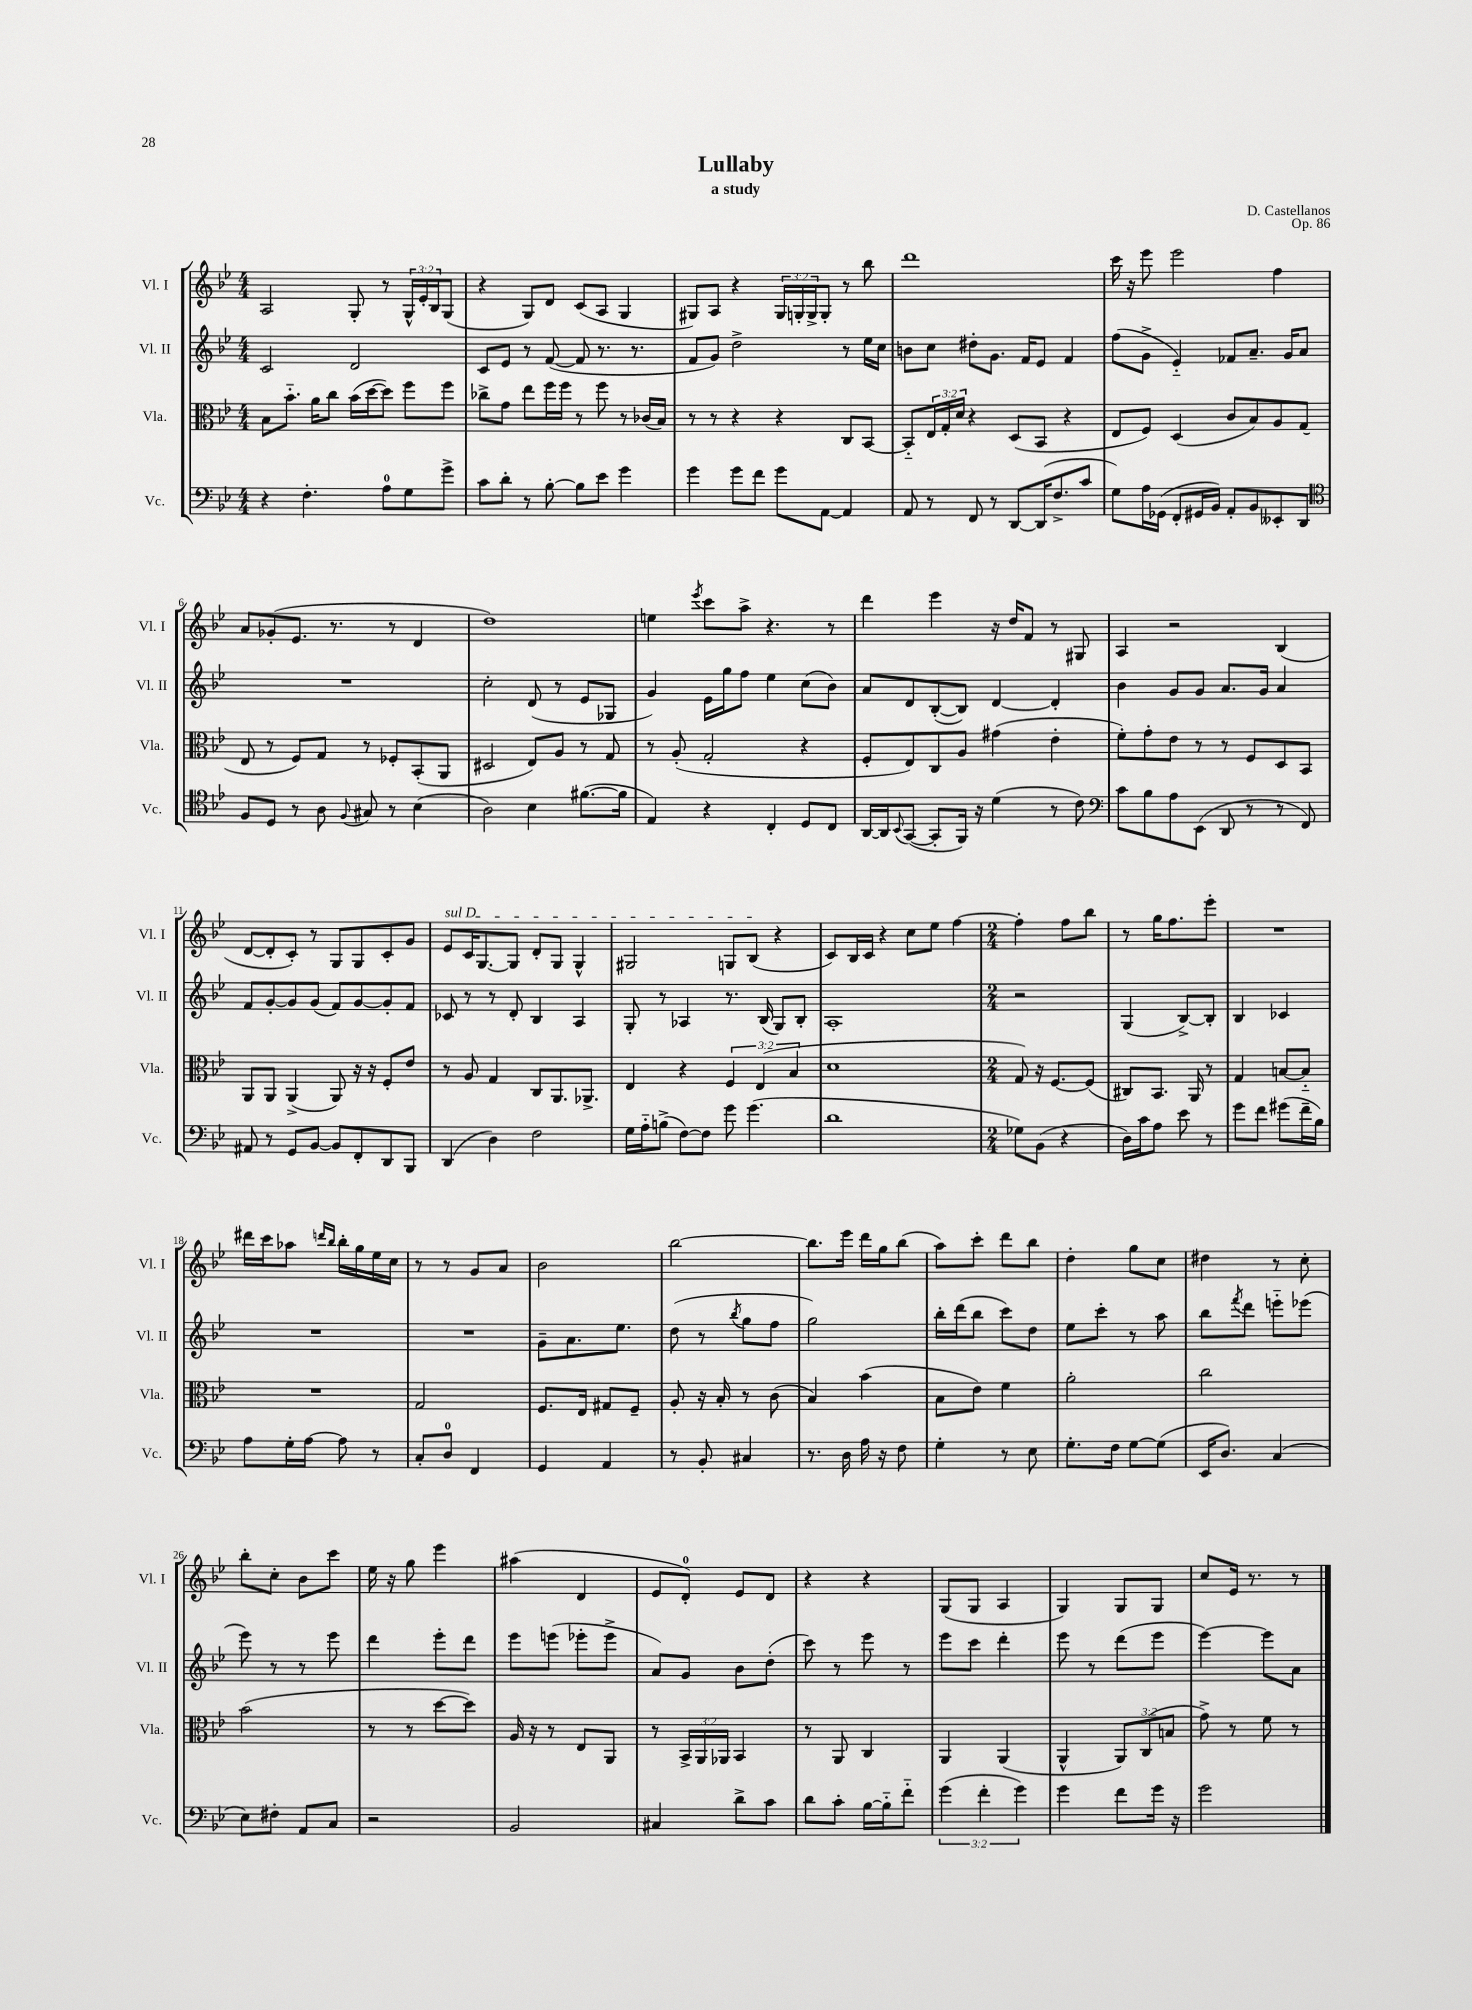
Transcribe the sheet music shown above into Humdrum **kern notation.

**kern	**kern	**kern	**kern
*part4	*part3	*part2	*part1
*staff4	*staff3	*staff2	*staff1
*I"Vc.	*I"Vla.	*I"Vl. II	*I"Vl. I
*I'Vc.	*I'Vla.	*I'Vl. II	*I'Vl. I
*clefF4	*clefC3	*clefG2	*clefG2
*k[b-e-]	*k[b-e-]	*k[b-e-]	*k[b-e-]
*M4/4	*M4/4	*M4/4	*M4/4
=1	=1	=1	=1
4r	8B-\L	2c/	2A/
.	8.b-\J	.	.
4.F'\	.	.	.
.	16a\KL	.	.
.	8cc\J	.	.
.	(16b-\LL	2d/	8G'/
.	[16dd\J	.	.
8A\L	8dd\J])	.	8r
8G\	8ff\L	.	24G^^/LL
.	.	.	24e-'/
.	.	.	24B-/J
8g^\J	8ff\J	.	(8G/J
=2	=2	=2	=2
8c\L	8cc-X^\L	8c/L	4r
8d'\J	8g\J	8e-/J	.
8r	8ee-\L	8r	8G/L)
[8B-'\	16ff\L	([8f/	8d/J
.	16ff\JJ	.	.
8B-\L]	8r	8f/]	(8c/L
8e-\J	8ff\	8.r	8A/J
4g\	8r	.	4G/
.	.	8.r	.
.	(16c-X/LL	.	.
.	16B-/JJ)	.	.
=3	=3	=3	=3
4g\	8r	8f/L	8G#X/L)
.	8r	8g/J)	8A/J
8g\L	4r	2dd^\	4r
8f\J	.	.	.
8g\L	4r	.	24G#/LL
.	.	.	24Gn'/
.	.	.	24G^/J
[8AA\J	.	.	8G'/J
4AA/]	8C/L	8r	8r
.	[8BB-/J	16ee-\LL	8bb-\
.	.	16cc\JJ	.
=4	=4	=4	=4
8AA/	8BB-/L]	8bn\L	1ddd
8r	24E-/L	8cc\J	.
.	24G'/	.	.
.	24d/JJ	.	.
8FF/	4r	8dd#X'\L	.
8r	.	8.g\J	.
[8DD/L	(8D/L	.	.
.	.	16f/KL	.
(16DD/K]	8BB-/J	8e-/J	.
8.F^/	.	.	.
.	4r	4f/	.
8c/J	.	.	.
=5	=5	=5	=5
8G\L)	8E-/L	(8ff\L	16ccc\
.	.	.	16r
16A\L	8F/J)	8g^\J	8eee-\
(16GG-X\JJ	.	.	.
8FF'/L	(4D/	4e-/)	2eee-\
16GG#X/L	.	.	.
16BB-/JJ)	.	.	.
8AA'/L	8c/L	8f-X/L	.
8BB-/	8B-/)	8.a~/J	.
8EE--X'/	8A/	.	4ff\
.	.	16g/KL	.
8DD/J	(8G/J	8a/J	.
!!LO:LB:g=z
=6	=6	=6	=6
*clefC4	*	*	*
8F/L	8E-/	1r	8a/L
8D/J	8r	.	(8g-X'/
8r	8F/L)	.	8.e-/J
8A\	8G/J	.	.
.	.	.	8.r
8qqF/	.	.	.
8G#X/	8r	.	.
8r	8F-X'/L	.	8r
(4B-\	(8BB-'/	.	4d/
.	8AA/J	.	.
=7	=7	=7	=7
2A\)	2D#X/	2cc'\	1dd)
4B-\	8E-/L)	(8d/	.
.	8A/J	8r	.
([8.f#X\L	8r	8e-/L	.
.	8G/	8G-X/J	.
16f#\Jk]	.	.	.
=8	=8	=8	=8
4E-/)	8r	4g/)	4een\
.	(8A'/	.	.
.	.	.	8qeee-/
4r	2G'/	16e-\LL	8ccc\L
.	.	16gg\J	.
.	.	8ff\J	8aa^\J
4C'/	.	4ee-\	4.r
8D/L	4r	(8cc\L	.
8C/J	.	8b-\J)	8r
=9	=9	=9	=9
[16AA/LL	8F'/L	8a/L	4ddd\
16AA/J]	.	.	.
8qqBB-/	.	.	.
([8GG/J	8E-/)	8d/	.
8GG'/L]	8C/	([8B-'/	4eee-\
16FF/Jk)	8A/J	8B-/J])	.
16r	.	.	.
(4d\	(4g#X\	[4d/	16r
.	.	.	16dd/KL
.	.	.	8f/J
8r	4e-'\	4d'/]	8r
8c\)	.	.	8G#X/
=10	=10	=10	=10
*clefF4	*	*	*
8c\L	8f'\L)	4b-\	4A/
8B-\	8g'\	.	.
8A\	8e-\J	8g/L	2r
(8EE-\J	8r	8g/J	.
8DD/	8r	8.a/L	.
8r	8F/L	.	.
.	.	16g/Jk	.
8r	8D/	4a/	(4B-/
8FF/)	8BB-/J	.	.
!!LO:LB:g=z
=11	=11	=11	=11
8AA#X/	8AA/L	8f/L	[8d/L
8r	8AA/J	[8g'/	8d'/]
8GG/L	(4AA^/	8g/]	8c'/J)
[8BB-/J	.	(8g/J	8r
8BB-/L]	8AA/)	8f/L)	8G/L
8FF'/	16r	[8g/	8G/
.	16r	.	.
8DD/	8F'/L	8g'/]	8c'/
8BBB-/J	8e-/J	8f/J	8g/J
=12	=12	=12	=12
!	!	!	!LO:TX:a:i:t=sul D
(4DD/	8r	8c-X/	8e-/L
.	8A/	8r	16c/K
.	.	.	[8.G/
4D\)	4G/	8r	.
.	.	8d'/	8G/J]
2F\	8C/L	4B-/	8d'/L
.	8.AA/	.	8G/J
.	.	4A/	4G^^/
.	8.AA-X^/J	.	.
=13	=13	=13	=13
16G\LL	4E-/	8G'/	2G#X/
16A\J	.	.	.
(8Bn^\J	.	8r	.
[8F\L)	4r	4A-X/	.
8F\J]	.	.	.
8g\	6F/	8.r	8Gn/L
(4.g\	.	.	(8B-/J
.	(6E-/	.	.
.	.	(16B-/	.
.	.	8G/L)	4r
.	6B-/	.	.
.	.	8B-'/J	.
=14	=14	=14	=14
1d	1d	1A'	8c/L)
.	.	.	16B-/L
.	.	.	16c/JJ
.	.	.	4r
.	.	.	8cc\L
.	.	.	8ee-\J
.	.	.	[4ff\
=15	=15	=15	=15
*M2/4	*M2/4	*M2/4	*M2/4
8G-X\L)	8G/)	2r	4ff'\]
(8BB-\J	16r	.	.
.	[8.F/L	.	.
4r	.	.	8ff\L
.	(8F/J]	.	8bb-\J
=16	=16	=16	=16
16D\LL)	8C#X/L)	(4G/	8r
16c\J	.	.	.
8A\J	8.BB-/J	.	16gg\KL
.	.	.	8.ff\
8e-\	.	[8B-^/L)	.
.	16AA/	.	.
8r	8r	8B-'/J]	8eee-'\J
=17	=17	=17	=17
8g\L	4G/	4B-/	2r
8f\J	.	.	.
(8g#X\L	[8Bn/L	4c-X/	.
16f~\L	8B/J]	.	.
16B-\JJ)	.	.	.
!!LO:LB:g=z
=18	=18	=18	=18
8A\L	2r	2r	16ddd#X\LL
.	.	.	16ccc\J
16G'\L	.	.	8aa-X\J
[16A\JJ	.	.	.
.	.	.	16qqdddn/LL
.	.	.	16qqbb-/JJ
8A\]	.	.	16bb-'\LL
.	.	.	16gg\
8r	.	.	16ee-\
.	.	.	16cc\JJ
=19	=19	=19	=19
8C'/L	2G/	2r	8r
8D/J	.	.	8r
4FF/	.	.	8g/L
.	.	.	8a/J
=20	=20	=20	=20
4GG/	8.F/L	8g~\L	2b-\
.	.	8.a\	.
.	16E-/Jk	.	.
4AA/	8G#X/L	.	.
.	.	8.ee-\J	.
.	8F~/J	.	.
=21	=21	=21	=21
8r	8A'/	(8dd\	[2bb-\
8BB-'/	16r	8r	.
.	16B-'/	.	.
.	.	8qbb-/	.
4C#X/	8r	8gg\L	.
.	(8c\	8ff\J	.
=22	=22	=22	=22
8.r	4B-/)	2gg\)	8.bb-\L]
16D\	.	.	16eee-\Jk
16A\	(4b-\	.	16ddd\LL
16r	.	.	16gg\J
8F\	.	.	(8bb-\J
=23	=23	=23	=23
4G'\	8B-\L	16bb-'\LL	8aa\L)
.	.	(16ddd\J	.
.	8e-\J)	8bb-\J	8ccc'\J
8r	4f\	8ccc\L)	8ddd\L
8E-\	.	8dd\J	8bb-\J
=24	=24	=24	=24
8.G'\L	2a'\	8ee-\L	4dd'\
.	.	8ccc'\J	.
16F\Jk	.	.	.
[8G\L	.	8r	8gg\L
(8G\J]	.	8aa\	8cc\J
=25	=25	=25	=25
16EE-/KL	2cc\	8bb-\L	4dd#X\
8.D/J)	.	.	.
.	.	8qfff/	.
.	.	8ddd\J	.
(4C/	.	8eeen\L	8r
.	.	(8eee-X\J	8cc'\
!!LO:LB:g=z
=26	=26	=26	=26
8E-\L)	(2b-\	8eee-\)	8bb-'\L
8F#X'\J	.	8r	8cc'\J
8AA/L	.	8r	8b-\L
8C/J	.	8eee-\	8ccc\J
=27	=27	=27	=27
2r	8r	4ddd\	16ee-\
.	.	.	16r
.	8r	.	8gg\
.	[8dd\L	8eee-'\L	4eee-\
.	8dd\J])	8ddd\J	.
=28	=28	=28	=28
2BB-/	16A/	8eee-\L	(4aa#X\
.	16r	.	.
.	8r	(8eeen\J	.
.	8E-/L	8eee-X'\L	4d/
.	8AA/J	8eee-^\J	.
=29	=29	=29	=29
4C#X/	8r	8a/L)	8e-/L
.	24BB-^/LL	8g/J	8d'/J)
.	24AA/	.	.
.	24AA-X/JJ	.	.
8d^\L	4BB-/	8b-\L	8e-/L
8c\J	.	(8dd'\J	8d/J
=30	=30	=30	=30
8d\L	8r	8ccc\)	4r
8c'\J	8AA/	8r	.
[16B-\LL	4C/	8eee-\	4r
16B-\J]	.	.	.
8f\J	.	8r	.
=31	=31	=31	=31
(6g\	4AA/	8eee-\L	(8G/L
.	.	8ccc\J	8G/J
6f'\	.	.	.
.	(4AA/	4ddd'\	4A/
6g\)	.	.	.
=32	=32	=32	=32
4g\	4AA^^/	8eee-\	4G/)
.	.	8r	.
8f\L	12AA/L)	(8ddd\L	8G/L
.	(12C/	.	.
16g\Jk	.	8eee-\J	8G/J
.	12Bn/J	.	.
16r	.	.	.
=33	=33	=33	=33
2g\	8g^\)	[4eee-\)	8cc/L
.	8r	.	16e-/Jk
.	.	.	8.r
.	8f\	8eee-\L]	.
.	8r	8a\J	8r
==	==	==	==
*-	*-	*-	*-
